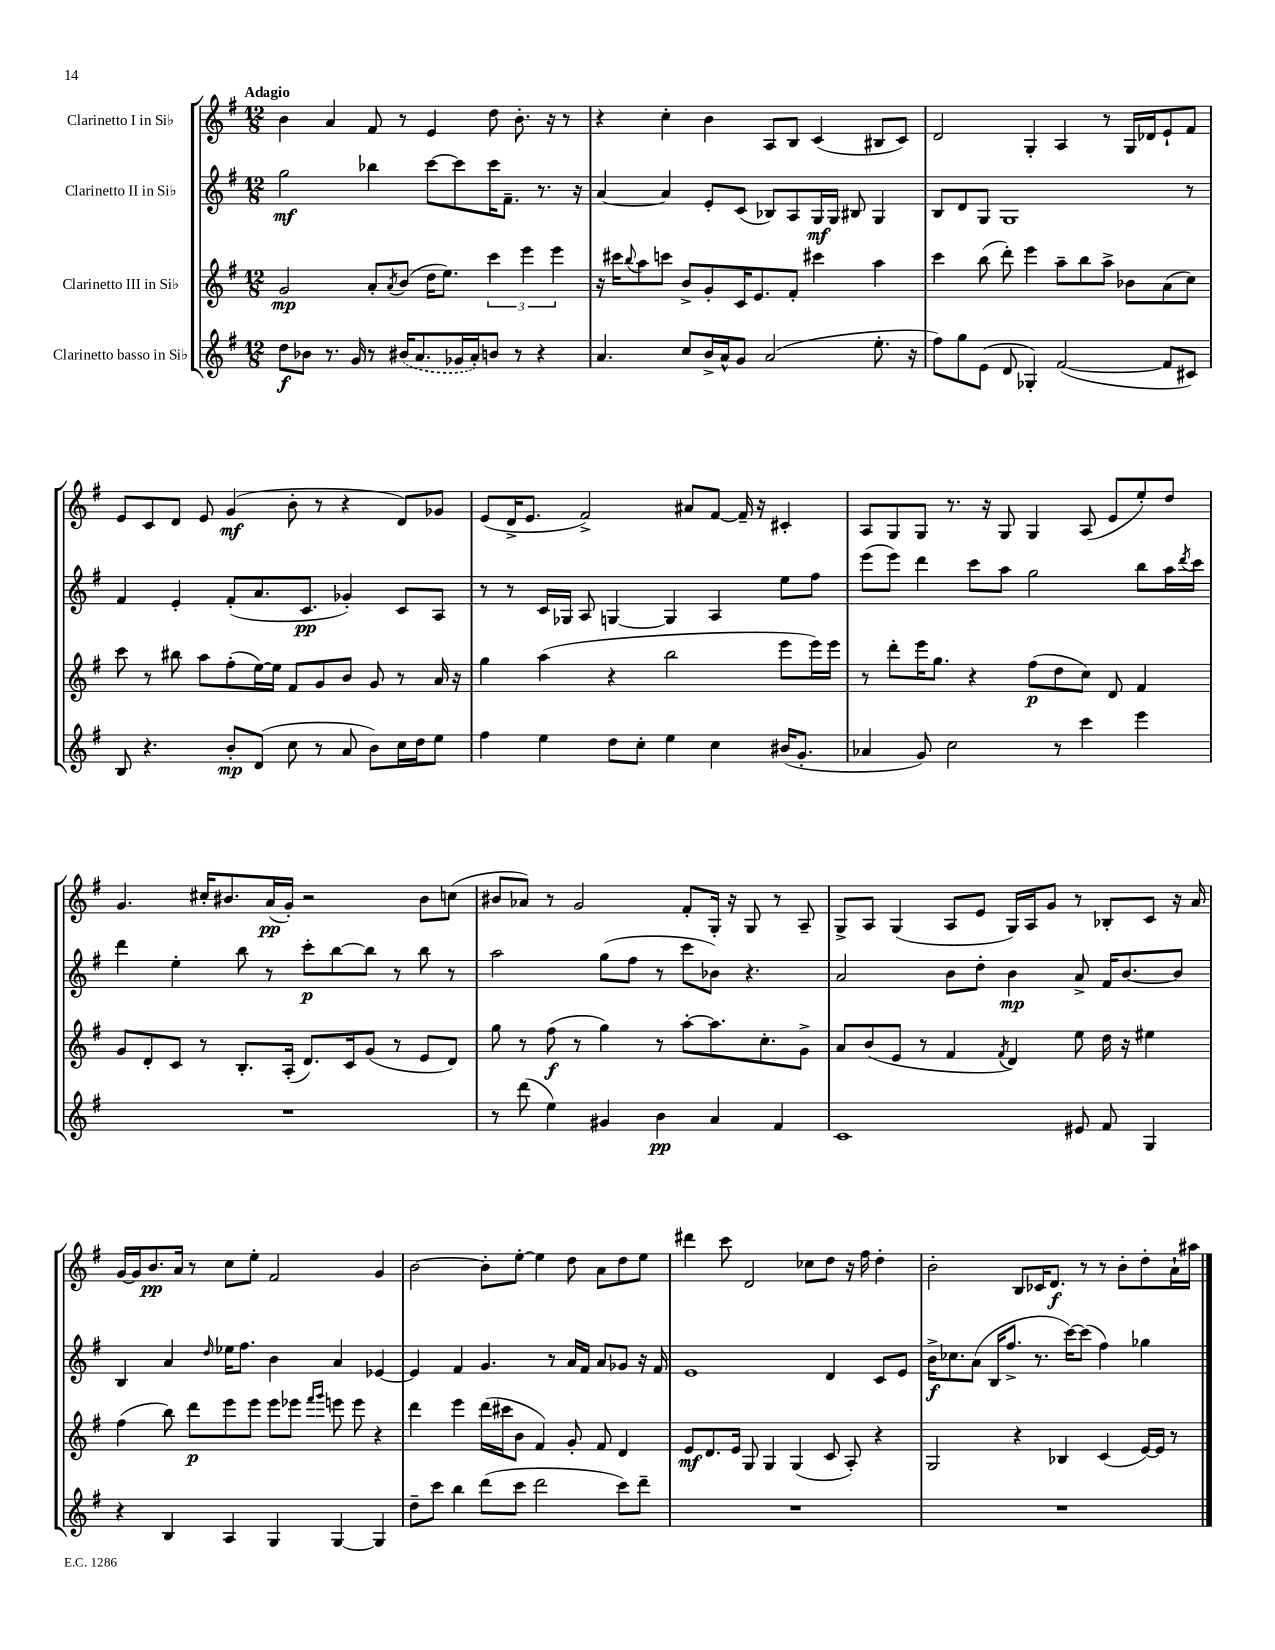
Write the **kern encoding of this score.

**kern	**kern	**kern	**kern
*staff4	*staff3	*staff2	*staff1
*clefG2	*clefG2	*clefG2	*clefG2
*k[f#]	*k[f#]	*k[f#]	*k[f#]
*M12/8	*M12/8	*M12/8	*M12/8
8dd	2g	2gg	4b
8b-	.	.	.
8.r	.	.	4a
16g	.	.	.
8r	8a'	4bb-	8f#
.	8qa	.	.
(16b#	(8b	.	8r
8.a	.	.	.
.	16dd	[8ccc	4e
.	8.ee)	.	.
16g-	.	8ccc]	.
16a')	.	.	.
8b	6ccc	16ccc	8dd
.	.	8.f#~	.
8r	.	.	8.b'
.	6eee	.	.
4r	.	8.r	.
.	.	.	16r
.	6eee	.	.
.	.	.	8r
.	.	16r	.
=	=	=	=
4.a	16r	[4a	4r
.	16ccc#	.	.
.	8qqbb	.	.
.	8aa	.	.
.	8ccc	4a]	4cc'
8cc	8b^	.	.
16b^	8g'	8e'	4b
16a^^	.	.	.
8g	16c	(8c	.
.	8.e	.	.
(2a	.	8B-)	8A
.	8f#'	8A	8B
.	4ccc#	16G	(4c
.	.	16G	.
.	.	8B#	.
8.ee'	4aa	4G	8B#
.	.	.	8c)
16r	.	.	.
=	=	=	=
8ff#)	4ccc	8B	2d
8gg	.	8d	.
(8e	(8bb	8G	.
8d	8ddd')	1G	.
4G-')	4eee	.	4G'
([2f#	8aa~	.	4A
.	8bb	.	.
.	8aa^	.	8r
.	8b-	.	16G
.	.	.	16d-
8f#]	(8a	.	8e`
8c#)	8cc)	8r	8f#
=	=	=	=
8B	8ccc	4f#	8e
4.r	8r	.	8c
.	8bb#	4e'	8d
.	8aa	.	8e
8b'	(8ff#'	(8f#'	(4g
(8d	[16ee)	8.a	.
.	16ee]	.	.
8cc	8f#	.	8b'
.	.	8.c	.
8r	8g	.	8r
8a	8b	4g-')	4r
8b)	8g	.	.
16cc	8r	8c	8d)
16dd	.	.	.
8ee	16a	8A	8g-
.	16r	.	.
=	=	=	=
4ff#	4gg	8r	(8e
.	.	8r	16d^
.	.	.	8.e
4ee	(4aa	16c	.
.	.	16G-	.
.	.	8A	2f#^)
8dd	4r	[4G	.
8cc'	.	.	.
4ee	2bb	4G]	.
.	.	.	8a#
4cc	.	4A	[8f#
.	.	.	16f#~]
.	.	.	16r
(16b#	8eee	8ee	4c#'
8.g'	.	.	.
.	16eee)	8ff#	.
.	16eee	.	.
=	=	=	=
4a-	8r	(8eee	8A
.	8ddd'	8eee)	8G
8g)	16eee	4ddd	8G
.	8.gg	.	.
2cc	.	.	8.r
.	4r	8ccc	.
.	.	.	16r
.	.	8aa	8G
.	(8ff#	2gg	4G
8r	8dd	.	.
4ccc	8cc)	.	(8A
.	8d	.	8e
4eee	4f#	8bb	8ee')
.	.	16aa	8dd
.	.	8qddd	.
.	.	16ccc	.
=	=	=	=
1.r	8g	4ddd	4.g
.	8d'	.	.
.	8c	4ee'	.
.	8r	.	16cc#'
.	.	.	8.b#
.	8.B'	8bb	.
.	.	8r	(16a
.	(16A'	.	16g')
.	8.d)	8ccc'	2r
.	.	[8bb	.
.	16c	.	.
.	(8g	8bb]	.
.	8r	8r	.
.	8e	8bb	8b#
.	8d)	8r	(8cc
=	=	=	=
8r	8gg	2aa	8b#
(8ddd	8r	.	8a-)
4ee)	(8ff#	.	8r
.	8r	.	2g
4g#	4gg)	(8gg	.
.	.	8ff#	.
4b	8r	8r	.
.	[8aa'	8ccc	8f#'
4a	8.aa]	8b-)	16G'
.	.	.	16r
.	.	4.r	8G
.	8.cc'	.	.
4f#	.	.	8r
.	8g^	.	8A~
=	=	=	=
1c	8a	2a	8G^
.	(8b	.	8A
.	8e	.	(4G
.	8r	.	.
.	4f#	8b	8A
.	.	8dd'	8e
.	8qf#	.	.
.	4d)	4b	16G)
.	.	.	16A
.	.	.	8g
8e#	8ee	8a^	8r
8f#	16dd	16f#	8B-'
.	16r	[8.b	.
4G	4ee#	.	8c
.	.	8b]	16r
.	.	.	16a
=	=	=	=
4r	(4ff#	4B	[16g
.	.	.	16g]
.	.	.	8.b
4B	8bb)	4a	.
.	.	.	16a
.	8ddd	.	8r
.	.	16qqdd	.
4A	8eee	16ee-	8cc
.	.	8.ff#	.
.	8eee	.	8ee'
4G	8eee	4b	2f#
.	8eee-	.	.
.	16qqfff#	.	.
.	16qqggg	.	.
[4G	8eee	4a	.
.	8eee	.	.
4G]	4r	[4e-	4g
=	=	=	=
8dd~	4ddd	4e-]	[2b
8ccc	.	.	.
4bb	4eee	4f#	.
(8ddd	(16ddd	4.g	8b']
.	16ccc#	.	.
8ccc	8b	.	[8ee'
2ddd	4f#)	.	4ee]
.	.	8r	.
.	8g'	16a	8dd
.	.	16f#	.
.	8f#	8a	8a
8ccc)	4d	8g-	8dd
8ddd~	.	16r	8ee
.	.	16f#	.
=	=	=	=
1.r	8e	1e	4ddd#
.	8.d	.	.
.	.	.	8ccc
.	16e	.	.
.	8G	.	2d
.	4G	.	.
.	(4G	.	.
.	.	.	8cc-
.	8c	4d	8dd
.	8A')	.	16r
.	.	.	16ff#
.	4r	8c	4dd'
.	.	8e	.
=	=	=	=
1.r	2G	16b^	2b'
.	.	8.cc-	.
.	.	(8a	.
.	.	16B	.
.	.	8.ff#^	.
.	4r	.	8B
.	.	8.r	16c-
.	.	.	8.d
.	4B-	.	.
.	.	[16ccc)	.
.	.	(8ccc]	8r
.	(4c	4ff#)	8r
.	.	.	8b'
.	[16e)	4gg-	8dd'
.	16e]	.	.
.	8r	.	16a`
.	.	.	16aa#
==	==	==	==
*-	*-	*-	*-
